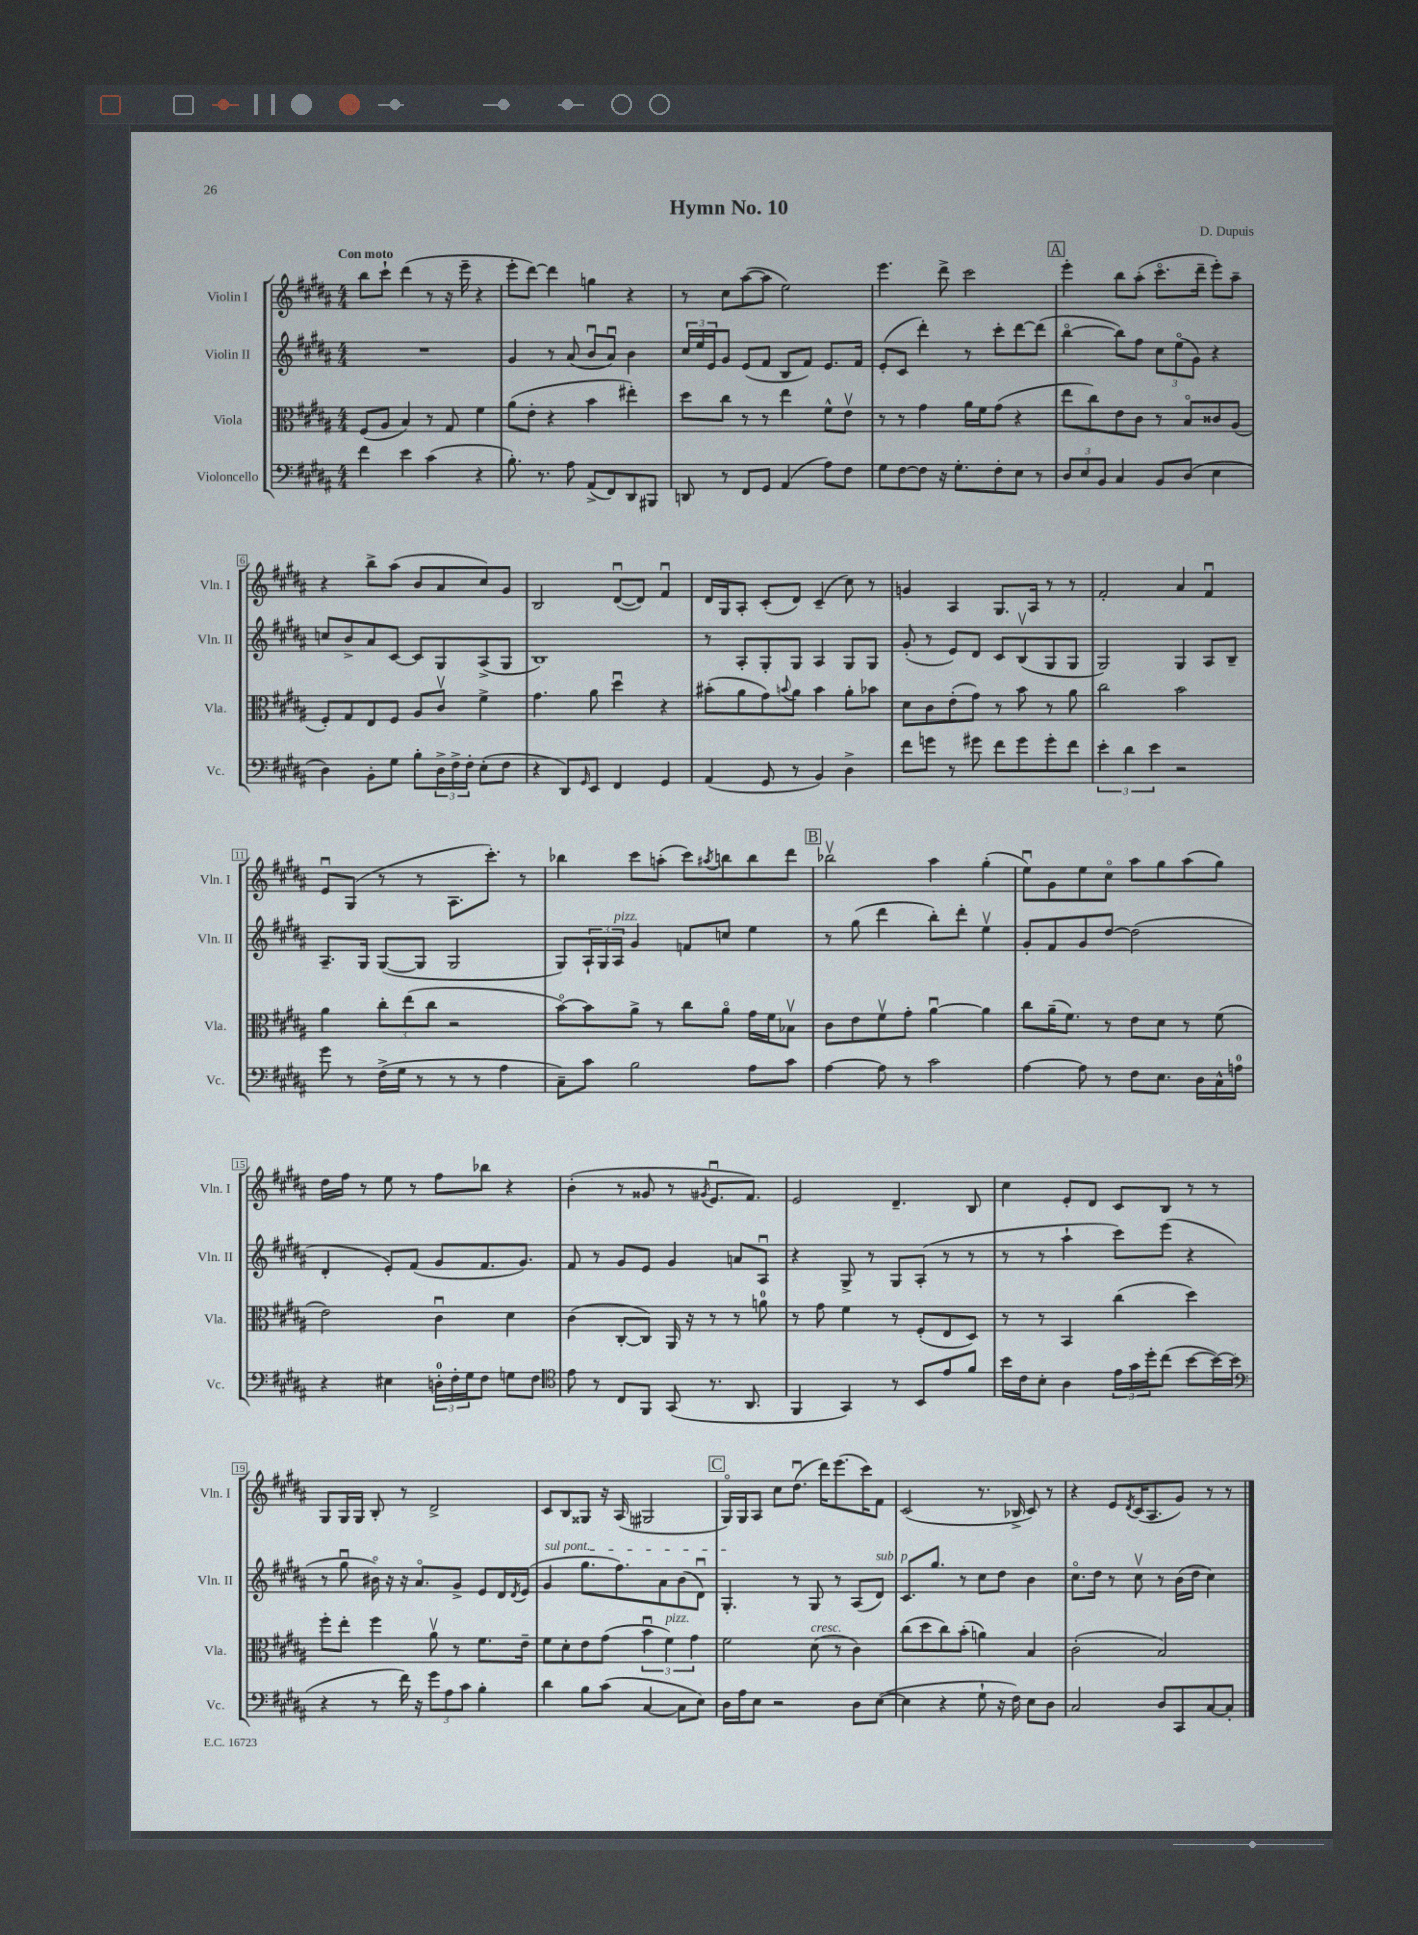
\header { title = "Hymn No. 10" composer = "D. Dupuis" }
<<
\new StaffGroup <<
\new Staff = "s0" \with { instrumentName = "Violin I" shortInstrumentName = "Vln. I" } {
    \clef treble \key b \major \numericTimeSignature \time 4/4 \tempo "Con moto"
    b''8 cis'''8-! dis'''4( r8 r16 e'''16-- r4 |
    e'''8-. dis'''8~) dis'''4 g''4 r4 |
    r8 cis''8 ais''8~( ais''8 e''2) |
    e'''4. dis'''8-> cis'''2 |
    \mark \markup { \box "A" } e'''4-. b''8 ais''8-.( cis'''8.\flageolet dis'''16-- e'''8-.) ais''8-- |
    r4 b''8-> ais''8( b'8 ais'8 cis''8) gis'8 |
    b2 dis'8~\downbow( dis'8) fis'4\downbow |
    dis'16 gis16 ais8-. cis'8-.( dis'8) cis'4--( cis''8) r8 |
    g'4 ais4 gis8. ais16 r8 r8 |
    fis'2-. ais'4 fis'4\downbow |
    e'8\downbow gis8( r8 r8 ais8. cis'''8.-.) r8 |
    bes''4 cis'''8 a''8-.( cis'''8) \acciaccatura { ais''8 } b''8 b''8 dis'''8 |
    \mark \markup { \box "B" } bes''2\upbow ais''4 gis''4-.( |
    e''8\downbow) gis'8 e''8 cis''8\flageolet ais''8 gis''8 ais''8( gis''8) |
    dis''16 fis''16 r8 e''8 r8 fis''8 bes''8 r4 |
    b'4-.( r8 gisis'8 r8 \acciaccatura { gis'8 } e'8.\downbow fis'8.) |
    e'2 dis'4.-- b8 |
    cis''4 e'8-. dis'8 cis'8 b8 r8 r8 |
    gis8 gis16 gis16 b8-. r8 dis'2-> |
    cis'8 b8 gisis8 r16 ais16( gis2 |
    \mark \markup { \box "C" } gis16\flageolet) gis16 ais8 cis''8 dis''8.\downbow( dis'''16) e'''8.( cis'''16) fis'8 |
    cis'2( r8. bes16-> cis'8) r8 |
    r4 e'8 \acciaccatura { dis'8 } cis'16( ais8. gis'8) r8 r8 \bar "|." |
}
\new Staff = "s1" \with { instrumentName = "Violin II" shortInstrumentName = "Vln. II" } {
    \clef treble \key b \major \numericTimeSignature \time 4/4
    R1 |
    gis'4 r8 ais'8( b'8\downbow ais'8\downbow) b'4 |
    \tuplet 3/2 { cis''16 e''16 e'16 } gis'8 e'8( fis'8 b8 fis'8) e'8. fis'16 |
    e'8-.( cis'8 dis'''4-.) r8 cis'''8-. dis'''8~ dis'''8( |
    \mark \markup { \box "A" } b''4~\flageolet b''8) fis''8 \tuplet 3/2 { cis''8 e''8\flageolet( gis'8) } r4 |
    c''8 b'8-> ais'8 cis'8~ cis'8 gis8 ais8->( gis8 |
    b1) |
    r8 ais8-. gis8-. gis8 ais4 gis8 gis8 |
    gis'8-.( r8 e'8) dis'8 cis'8 b8\upbow( gis8 gis8 |
    gis2) gis4 ais8 b8-- |
    ais8.-- gis16 gis8~( gis8 gis2 |
    gis8) \tuplet 3/2 { ais16-! gis16 ais16^\markup { \italic "pizz." } } gis'4 f'8 c''8 e''4 |
    \mark \markup { \box "B" } r8 gis''8( dis'''4 b''8-.) dis'''8-. e''4\upbow |
    gis'8-. fis'8 gis'8 dis''8~ dis''2( |
    dis'4-. e'8-.) fis'8( gis'8 fis'8. gis'8.) |
    fis'8 r8 gis'8 e'8 gis'4 a'8 ais8\downbow |
    r4 gis8-> r8 gis8 ais8-.( r8 r8 |
    r8 r8 ais''4-! cis'''8) e'''8( r4 |
    r8 gis''8\downbow bis'16\flageolet) r16 r16 ais'8.\flageolet gis'8-> e'8 dis'16 \acciaccatura { dis'8 } e'16( |
    \once \override TextSpanner.bound-details.left.text = \markup { \italic "sul pont." } gis'4\startTextSpan gis''8. fis''8.) ais'8 b'8( dis'8\downbow) |
    \mark \markup { \box "C" } gis4.-.\stopTextSpan r8 gis8 r8 ais8( dis'8^\markup { \italic "sub. p" }) |
    cis'8. gis''8. r8 cis''8 dis''8 b'4 |
    cis''8.\flageolet dis''16 r8 cis''8\upbow r8 b'16( dis''16 cis''4) \bar "|." |
}
\new Staff = "s2" \with { instrumentName = "Viola" shortInstrumentName = "Vla." } {
    \clef alto \key b \major \numericTimeSignature \time 4/4
    fis8( ais8 b4) r8 gis8 fis'4 |
    ais'8( e'8-. r4 b'4 eis''4-.) |
    dis''8 cis''8 r8 r8 e''4 fis'8-^ e'8\upbow |
    r8 r8 gis'4 ais'16 fis'16 gis'8( r4 |
    \mark \markup { \box "A" } e''8 cis''8) e'8 cis'8 r8 b8\flageolet cisis'8 ais8( |
    fis8-.) gis8 e8 fis8 ais8 cis'8\upbow fis'4-> |
    gis'4. ais'8 dis''4\downbow r4 |
    bis'8-.( ais'8 gis'8) \appoggiatura { b'8 } ais'8 b'4 ais'8-. bes'8 |
    dis'8 cis'8 e'8-.( gis'8) r8 b'8 r8 ais'8 |
    cis''2 b'2 |
    ais'4 \tuplet 3/2 { cis''8-. e''8( cis''8 } r2 |
    b'8~\flageolet) b'8 ais'8-> r8 cis''8 ais'8\flageolet gis'16 fis'16 bes8\upbow |
    \mark \markup { \box "B" } cis'8 e'8 fis'8\upbow gis'8-. ais'4~\downbow ais'4 |
    cis''8 ais'16--( fis'8.) r8 e'8 dis'8 r8 fis'8( |
    e'2) cis'4\downbow dis'4 |
    cis'4( cis8~-. cis8) ais,16 r16 r8 r8 a'8-0 |
    r8 gis'8 fis'4 r8 fis8-.( e8 dis8) |
    r8 r8 b,4 cis''4( dis''4) |
    fis''8-. e''8-. fis''4 ais'8\upbow r8 fis'8. e'16-- |
    fis'8 dis'8-. e'8 gis'8( \tuplet 3/2 { b'4\downbow fis'4^\markup { \italic "pizz." }) gis'4 } |
    \mark \markup { \box "C" } fis'2 dis'8^\markup { \italic "cresc." }( r8 cis'4) |
    cis''8( dis''8 cis''8) b'8-.( a'4) b4 |
    cis'2-.( b2) \bar "|." |
}
\new Staff = "s3" \with { instrumentName = "Violoncello" shortInstrumentName = "Vc." } {
    \clef bass \key b \major \numericTimeSignature \time 4/4
    fis'4 e'4 cis'4( r4 |
    b8.-.) r8. ais8 ais,8->( fis,8) dis,8 bis,,8 |
    d,8 r8 fis,8 gis,8 ais,4( ais8) fis8 |
    gis8 fis8~ fis8 r16 gis8.-. fis8-. e8 r8 |
    \mark \markup { \box "A" } \tuplet 3/2 { dis8 e8 b,8 } cis4 b,8 dis8( e4 |
    dis4) b,8-. gis8 b8-. \tuplet 3/2 { dis16-> fis16-> fis16-. } e8-.( fis8 |
    r4 dis,8) \grace { gis,16 } e,8 fis,4 gis,4 |
    ais,4( gis,8 r8 b,4) dis4-> |
    fis'8 g'8 r8 gis'8 fis'8 gis'8 gis'8-. fis'8 |
    \tuplet 3/2 { e'4-. dis'4 e'4 } r2 |
    gis'8 r8 fis16->( gis16 r8 r8 r8 ais4 |
    cis8--) cis'8 b2 ais8 cis'8 |
    \mark \markup { \box "B" } ais4~ ais8 r8 cis'2 |
    ais4~ ais8 r8 fis8 e8. dis16 cis16-^ a16-0 |
    r4 eis4 \tuplet 3/2 { d16-0-. fis16-. gis16 } fis8 g8 fis8 |
    \clef tenor e'8 r8 cis8 fis,8 gis,8( r8. ais,8. |
    fis,4 gis,4) r8 b,8 e'8 fis'8 |
    b'16 cis'16 b8-. ais4 \tuplet 3/2 { e'16 gis'16 dis''16-. } cis''8( b'8~ b'16~) b'16( |
    \clef bass r4 r8 fis'16) r16 \tuplet 3/2 { gis'8 ais8 cis'8 } b4-. |
    dis'4 b8 cis'8( cis4~ cis8 e8) |
    \mark \markup { \box "C" } dis16 ais16 e8 r2 dis8 e8~( |
    e4 r4 gis8-! r16 fis16) e8 dis8 |
    cis2 dis8 cis,8 cis8~ cis8-. \bar "|." |
}
>>
>>
\layout { \context { \Score \override BarNumber.stencil = #(make-stencil-boxer 0.1 0.3 ly:text-interface::print) } }
